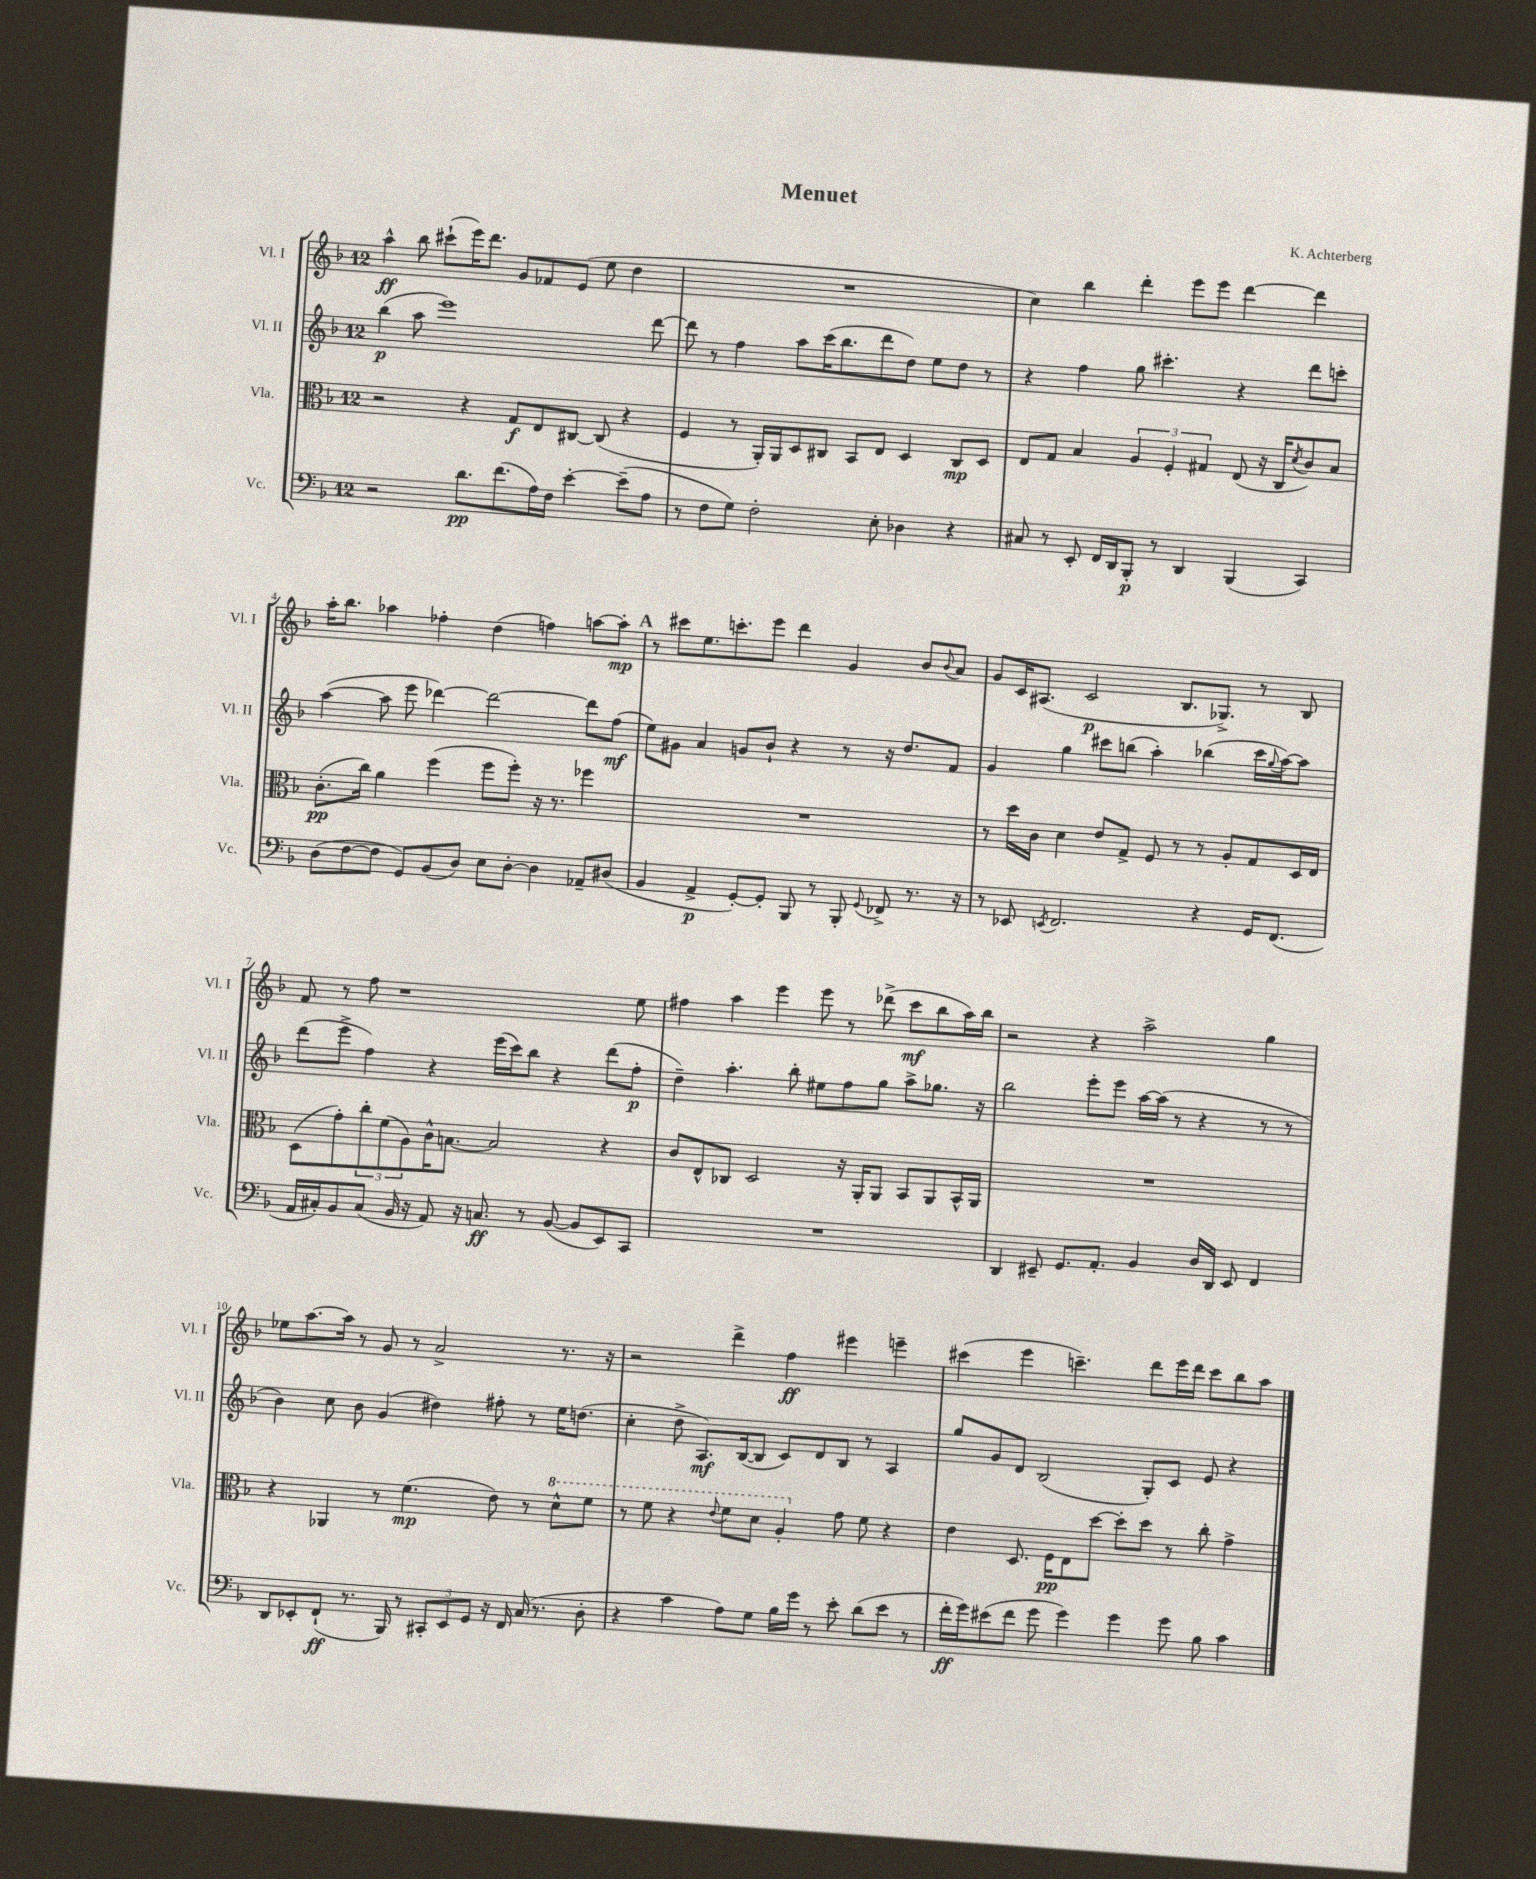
\header { title = "Menuet" composer = "K. Achterberg" }
<<
\new StaffGroup <<
\new Staff = "s0" \with { instrumentName = "Vl. I" shortInstrumentName = "Vl. I" } {
    \clef treble \key f \major \once \override Staff.TimeSignature.style = #'single-digit \time 12/8
    a''4-^\ff bes''8 cis'''8-!( e'''16) d'''8. g'8 fes'8 e'8( e''8 d''4 |
    R1. |
    c''4) bes''4 d'''4-. e'''8 e'''8 d'''4~ d'''4 |
    a''16-. bes''8. aes''4 fes''4-. d''4( f''4) a''8~ a''8-.\mp |
    \mark \markup { \bold "A" } r8 cis'''8 e''8. c'''8.-. e'''8 d'''4 g'4 bes'8 \appoggiatura { bes'8 } a'8 |
    g'8 c'16 ais8.( c'2\p bes8. ges8.->) r8 bes8 |
    f'8 r8 f''8 r1 e''8 |
    fis''4 a''4 e'''4 e'''8 r8 des'''8->( c'''8\mf bes''8 a''16) bes''16 |
    r2 r4 a''2-> g''4 |
    ees''8 a''8.~ a''16 r8 g'8 r8 a'2-> r8. r16 |
    r2 d'''4-> f''4\ff eis'''4 e'''4-- |
    cis'''4( e'''4 c'''4.--) d'''8 e'''16 d'''16 c'''8 bes''8 a''8 \bar "|." |
}
\new Staff = "s1" \with { instrumentName = "Vl. II" shortInstrumentName = "Vl. II" } {
    \clef treble \key f \major \once \override Staff.TimeSignature.style = #'single-digit \time 12/8
    bes''4\p( a''8 e'''1) d'''8~ |
    d'''8 r8 f''4 a''8 c'''16( bes''8. d'''8 d''8) e''8 d''8 r8 |
    r4 f''4 g''8 cis'''4.-. r4 d'''8 c'''8-. |
    a''4~( a''8 e'''8 des'''4~) des'''2~ des'''8 f''8\mf( |
    \mark \markup { \bold "A" } e''8) gis'8 a'4 g'8 bes'8-! r4 r8 r16 d''8. f'8 |
    g'4 g''4 cis'''8 b''8( a''4-.) bes''4( cis'''16 \appoggiatura { g''8 } a''16~) a''8 |
    d'''8( e'''8-> f''4) r4 e'''16( c'''16) bes''8 r4 d'''8( f''8-.\p |
    d''4--) a''4.-. bes''8-. eis''8 f''8 g''8 a''8-> ges''8. r16 |
    bes''2 e'''8-. e'''8 a''16~ a''16( r8 r4 r8 r8 |
    bes'4) c''8 bes'8 g'4( dis''4) fis''8-. r8 e''16 d''8.( |
    c''4-. d''8-> a8.\mf) bes16~( bes8 c'8) d'8 bes8 r8 a4 |
    g''8 g'8 d'8 bes2( g8-.) c'8 e'8 r4 \bar "|." |
}
\new Staff = "s2" \with { instrumentName = "Vla." shortInstrumentName = "Vla." } {
    \clef alto \key f \major \once \override Staff.TimeSignature.style = #'single-digit \time 12/8
    r2 r4 g8\f e8 cis8~ cis8( r4 |
    f4 r8 a,16-.) a,16 d8 cis8 bes,8 e8 d4 cis8\mp d8 |
    e8 g8 bes4 \tuplet 3/2 { a4 f4-. gis4 } e8( r16 c16 \acciaccatura { d'8 } c'8) bes8 |
    c'8.-.\pp( c''16) a'4 f''4( f''8 f''8-.) r16 r8. fes''4 |
    \mark \markup { \bold "A" } R1. |
    r8 d''16 c'16 d'4 e'8 g8-> f8 r8 r8 a8-. g8 d16 e16 |
    d8( g'8-.) \tuplet 3/2 { c''8-. f'8( a8) } c'16-^ b8.~ b2 r4 |
    c'8 e8-^ ces8 d2 r16 a,16-. a,8 bes,8 a,8 bes,16-^ a,16 |
    R1. |
    r4 aes,4 r8 f'4.\mp( e'8) r8 \ottava #1 d''8-^ f''8 |
    r8 f''8 r4 \appoggiatura { e''8 } f''8 d''8 a'4-. \ottava #0 g'8 f'8 r4 |
    e'4 d8. f16\pp e8 d''8~ d''8-. d''8 r8 c''8-. g'4-> \bar "|." |
}
\new Staff = "s3" \with { instrumentName = "Vc." shortInstrumentName = "Vc." } {
    \clef bass \key f \major \once \override Staff.TimeSignature.style = #'single-digit \time 12/8
    r2 d'8.\pp f'8.( a16) f16 e'4~-. e'8--( a8 |
    r8 f8 g8) f2-. e8-. des4 r4 |
    cis8 r8 e,8-. f,16 d,16 bes,,8-.\p r8 d,4 bes,,4( c,4) |
    d8( f8~ f8 g,8) bes,8( d8) e8 d8~-. d4 aes,8-- dis8( |
    \mark \markup { \bold "A" } bes,4 a,4->\p g,8~-.) g,8-. bes,,8 r8 bes,,8-. \appoggiatura { g,8 } fes,8-> r8. r16 |
    r8 ees,8 \acciaccatura { e,8 } f,2. r4 g,16 f,8.( |
    a,16 cis16-.) bes,8 cis8( bes,16 r16 a,8) r16 c8.\ff r8 bes,8~( bes,8 e,8) c,8 |
    R1. |
    d,4 eis,8-- g,8. a,8.-. bes,4 d16 d,16 eis,8 f,4 |
    d,8 ees,8-. f,8-!\ff( r8. bes,,16) r8 \tuplet 3/2 { cis,8-. ees,8 g,8 } r16 f,16 c16( r8. d8-. |
    r4 c'4 a8) g8 bes16 g'16 r8 e'8-. d'8( e'8 r8 |
    f'16-.\ff g'16) eis'8( f'8 g'8 g'4) g'4 g'8 bes8 c'4 \bar "|." |
}
>>
>>
